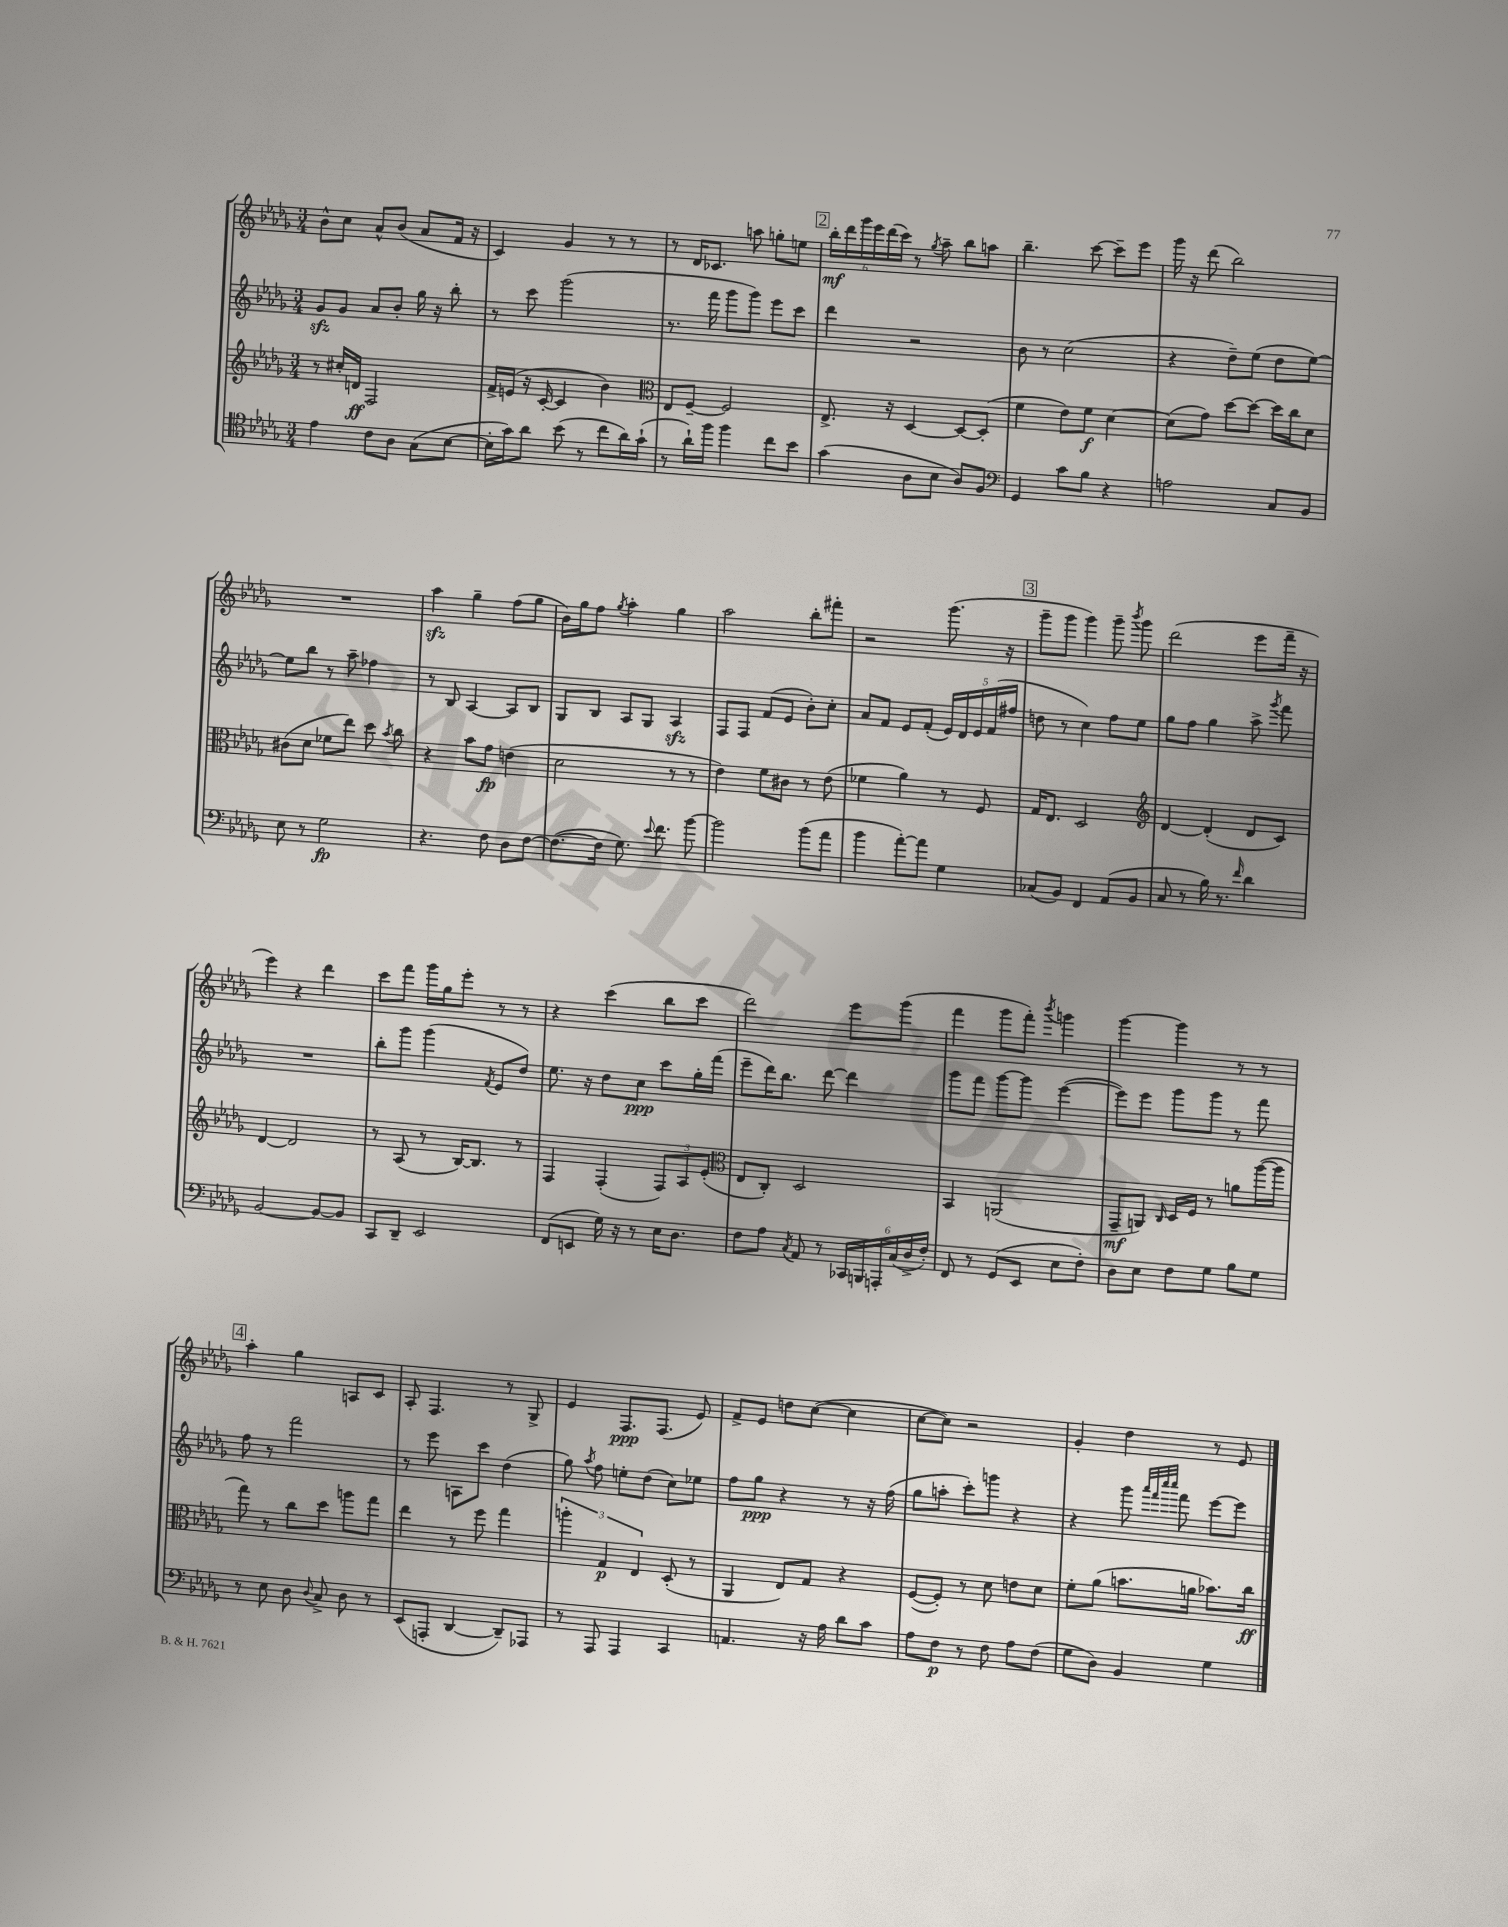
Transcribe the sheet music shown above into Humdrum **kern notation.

**kern	**dynam	**kern	**dynam	**kern	**dynam	**kern	**dynam
*part4	*part4	*part3	*part3	*part2	*part2	*part1	*part1
*staff4	*staff4	*staff3	*staff3	*staff2	*staff2	*staff1	*staff1
*clefC4	*	*clefG2	*	*clefG2	*	*clefG2	*
*k[b-e-a-d-g-]	*	*k[b-e-a-d-g-]	*	*k[b-e-a-d-g-]	*	*k[b-e-a-d-g-]	*
*M3/4	*	*M3/4	*	*M3/4	*	*M3/4	*
=28	=28	=28	=28	=28	=28	=28	=28
4e-\	.	8r	.	8g-zz/L	.	8b-^^\L	.
.	.	16cc#X'/LL	.	8g-/J	.	8cc\J	.
.	.	16dn/JJ	ff	.	.	.	.
8c\L	.	2F/	.	8a-/L	.	8a-^^/L	.
8A-\J	.	.	.	8b-'/J	.	(8b-/J	.
(8G-\L	.	.	.	16gg-\	.	8a-/L	.
.	.	.	.	16r	.	.	.
[8B-\J	.	.	.	8bb-'\	.	16f/Jk	.
.	.	.	.	.	.	16r	.
=29	=29	=29	=29	=29	=29	=29	=29
16B-'\LL]	.	16f^/LL	.	8r	.	4c/)	.
16g-\J)	.	(16en/JJ	.	.	.	.	.
8a-\J	.	16r	.	8ccc\	.	.	.
.	.	[16c'/	.	.	.	.	.
(8b-\	.	4c/]	.	(2ggg-\	.	4g-/	.
8r	.	.	.	.	.	.	.
8cc\L	.	4b-\)	.	.	.	8r	.
16a-\L)	.	.	.	.	.	8r	.
(16g-`\JJ	.	.	.	.	.	.	.
=30	=30	=30	=30	=30	=30	=30	=30
*	*	*clefC3	*	*	*	*	*
8r	.	8E-/L	.	8.r	.	8r	.
16a-`\LL)	.	[8F~/J	.	.	.	16d-/KL	.
16ff\JJ	.	.	.	16fff\	.	8.c-X/J	.
4ff\	.	2F/]	.	8ggg-\L	.	.	.
.	.	.	.	8ggg-\J)	.	8aan\	.
8cc\L	.	.	.	8eee-\L	.	8ggn'\L	.
8b-\J	.	.	.	8ccc\J	.	8een\J	.
!!LO:REH:place=s1:t=2
=31	=31	=31	=31	=31	=31	=31	=31
(4g-\	.	8.E-^/	.	4ddd-\	.	24bb-'\LL	mf
.	.	.	.	.	.	24ddd-\	.
.	.	.	.	.	.	24ggg-\	.
.	.	.	.	.	.	24eee-\	.
.	.	.	.	.	.	(24ddd-\	.
.	.	16r	.	.	.	.	.
.	.	.	.	.	.	24ccc\JJ)	.
8A-\L	.	[4D-/	.	2r	.	8r	.
.	.	.	.	.	.	8qgg-/	.
8B-\J	.	.	.	.	.	8aa-~\	.
8A-/L)	.	8D-/L_	.	.	.	8bb-\L	.
8F/J	.	(8D-'/J]	.	.	.	8aan\J	.
=32	=32	=32	=32	=32	=32	=32	=32
*clefF4	*	*	*	*	*	*	*
4GG-/	.	4f\	.	8b-\	.	4.bb-~\	.
.	.	.	.	8r	.	.	.
8c\L	.	8e-\L)	.	(2cc\	.	.	.
8B-\J	.	8f\J	f	.	.	[8ccc\	.
4r	.	[4d-\	.	.	.	8ccc~\L]	.
.	.	.	.	.	.	8eee-\J	.
=33	=33	=33	=33	=33	=33	=33	=33
2An\	.	(8d-\L]	.	4r	.	16ggg-\	.
.	.	.	.	.	.	16r	.
.	.	8g-\J)	.	.	.	(8ddd-\	.
.	.	[8dd-\L	.	8dd-~\L)	.	2bb-\)	.
.	.	8dd-\J_	.	(8ee-\J	.	.	.
8C/L	.	16dd-\LL]	.	8dd-\L	.	.	.
.	.	16cc\J	.	.	.	.	.
8BB-/J	.	8d-\J	.	[8ee-\J)	.	.	.
!!LO:LB:g=z
=34	=34	=34	=34	=34	=34	=34	=34
8E-\	.	(8c#X\L	.	8ee-\L]	.	2.r	.
8r	.	8d-\J	.	8bb-\J	.	.	.
2G-\	fp	8f-X\L	.	8r	.	.	.
.	.	8ee-\J)	.	8aa-~\	.	.	.
.	.	8dd-\	.	4ff-X\	.	.	.
.	.	8qb-/	.	.	.	.	.
.	.	8cc\	.	.	.	.	.
=35	=35	=35	=35	=35	=35	=35	=35
4.r	.	4r	.	8r	.	4aa-zz\	.
.	.	.	.	8B-/	.	.	.
.	.	8b-\L	.	[4A-/	.	4gg-~\	.
8F\	.	8g-\J	fp	.	.	.	.
8D-\L	.	(4en\	.	8A-/L]	.	(8ff\L	.
[8F\J	.	.	.	8B-/J	.	8gg-\J	.
=36	=36	=36	=36	=36	=36	=36	=36
(8.F\L_	.	2d-\	.	8G-/L	.	16b-\LL)	.
.	.	.	.	.	.	16gg-\J	.
.	.	.	.	8B-/J	.	8ff\J	.
16F\Jk]	.	.	.	.	.	.	.
.	.	.	.	.	.	8qgg-/	.
8.G-\)	.	.	.	8A-/L	.	4aa-'\	.
.	.	.	.	8G-/J	.	.	.
8qqe-/	.	.	.	.	.	.	.
8.f\	.	.	.	.	.	.	.
.	.	8r	.	4A-zz/	.	4gg-\	.
[8b-\	.	8r	.	.	.	.	.
=37	=37	=37	=37	=37	=37	=37	=37
2b-\]	.	4e-\)	.	8F/L	.	2aa-\	.
.	.	.	.	8F/J	.	.	.
.	.	8f\L	.	(8f/L	.	.	.
.	.	8c#X\J	.	8e-/J	.	.	.
(8b-\L	.	8r	.	8b-'\L)	.	8bb-'\L	.
8a-\J	.	(8e-\	.	8cc'\J	.	8fff#X'\J	.
=38	=38	=38	=38	=38	=38	=38	=38
4b-\	.	4f-X\	.	8a-/L	.	2r	.
.	.	.	.	8f/J	.	.	.
[8a-'\L)	.	4a-\)	.	8e-/L	.	.	.
8a-\J]	.	.	.	(8f'/J	.	.	.
4G-\	.	8r	.	20e-/LL)	.	(8.ggg-\	.
.	.	.	.	20d-/	.	.	.
.	.	.	.	20e-/	.	.	.
.	.	8F/	.	.	.	.	.
.	.	.	.	(20f/	.	.	.
.	.	.	.	.	.	16r	.
.	.	.	.	20ff#X/JJ	.	.	.
!!LO:REH:place=s1:t=3
=39	=39	=39	=39	=39	=39	=39	=39
(8C-X/L	.	16G-/KL	.	8ddn\	.	8ggg-~\L	.
.	.	8.E-/J	.	.	.	.	.
8BB-/J)	.	.	.	8r	.	8ggg-\J	.
4FF/	.	2D-/	.	4cc\)	.	4ggg-\)	.
(8AA-/L	.	.	.	8ff\L	.	8ggg-~\	.
.	.	.	.	.	.	8qbbb-/	.
8BB-/J	.	.	.	8ee-\J	.	8ggg-\	.
=40	=40	=40	=40	=40	=40	=40	=40
*	*	*clefG2	*	*	*	*	*
8C/	.	[4d-/	.	8gg-\L	.	(2ddd-\	.
8r	.	.	.	8ff\J	.	.	.
16B-\)	.	(4d-'/]	.	4gg-\	.	.	.
8.r	.	.	.	.	.	.	.
16qqf/	.	.	.	.	.	.	.
4d-\	.	8d-/L	.	8aa-^\	.	8eee-\L	.
.	.	.	.	8qggg-/	.	.	.
.	.	8c/J)	.	8fff\	.	16fff~\Jk	.
.	.	.	.	.	.	16r	.
!!LO:LB:g=z
=41	=41	=41	=41	=41	=41	=41	=41
[2BB-/	.	[4d-/	.	2.r	.	4eee-\)	.
.	.	2d-/]	.	.	.	4r	.
8BB-/L_	.	.	.	.	.	4ddd-\	.
8BB-/J]	.	.	.	.	.	.	.
=42	=42	=42	=42	=42	=42	=42	=42
8CC/L	.	8r	.	8bb-'\L	.	8ccc\L	.
8DD-~/J	.	(8A-/	.	8ggg-\J	.	8fff\J	.
2EE-/	.	8r	.	(4ggg-\	.	16ggg-\LL	.
.	.	.	.	.	.	16gg-\J	.
.	.	[16B-/KL)	.	.	.	8eee-'\J	.
.	.	8.B-/J]	.	.	.	.	.
.	.	.	.	8qf/	.	.	.
.	.	.	.	8e-/L	.	8r	.
.	.	8r	.	8dd-/J)	.	8r	.
=43	=43	=43	=43	=43	=43	=43	=43
(8FF/L	.	4F/	.	8.ee-\	.	4r	.
8EEn/J	.	.	.	.	.	.	.
.	.	.	.	16r	.	.	.
16G-\)	.	(4F'/	.	8dd-\L	.	(4ccc\	.
16r	.	.	.	.	.	.	.
8r	.	.	.	8cc\J	ppp	.	.
16E-\KL	.	12F/L)	.	8ccc\L	.	8bb-\L	.
8.D-\J	.	.	.	.	.	.	.
.	.	12A-/	.	.	.	.	.
.	.	.	.	16gg-'\L	.	8ccc\J	.
.	.	(12e-'/J	.	.	.	.	.
.	.	.	.	(16fff\JJ	.	.	.
=44	=44	=44	=44	=44	=44	=44	=44
*	*	*clefC3	*	*	*	*	*
8F\L	.	8E-/L	.	8eee-~\L	.	2ddd-\)	.
8A-\J	.	8C'/J)	.	16ddd-\K)	.	.	.
.	.	.	.	8.bb-\J	.	.	.
8qC/	.	.	.	.	.	.	.
8AA-/	.	2D-/	.	.	.	.	.
8r	.	.	.	[8ddd-\	.	.	.
24CC-X/LL	.	.	.	4ddd-\]	.	8eee-\L	.
24BBBn/	.	.	.	.	.	.	.
24AAAn'/	.	.	.	.	.	.	.
(24C/	.	.	.	.	.	(8ggg-\J	.
24D-^/	.	.	.	.	.	.	.
24F'/JJ)	.	.	.	.	.	.	.
=45	=45	=45	=45	=45	=45	=45	=45
8FF/	.	4BB-/	.	8ggg-\L	.	4fff\	.
8r	.	.	.	8fff\J	.	.	.
(8GG-/L	.	(2AAn/	.	[8ggg-\L	.	8ggg-\L	.
8EE-/J	.	.	.	8ggg-\J]	.	8fff'\J)	.
.	.	.	.	.	.	8qbbb-/	.
8E-\L	.	.	.	([4eee-\	.	4gggn\	.
8F'\J)	.	.	.	.	.	.	.
=46	=46	=46	=46	=46	=46	=46	=46
8D-\L	.	8GG-~/L	mf	8eee-\L])	.	[4ggg-\	.
8E-\J	.	8AAn/J)	.	8eee-\J	.	.	.
.	.	16qqC/	.	.	.	.	.
8F\L	.	16D-/LL	.	8ggg-\L	.	4ggg-\]	.
.	.	16F/JJ	.	.	.	.	.
8G-\J	.	8r	.	8ggg-\J	.	.	.
8B-\L	.	8an\L	.	8r	.	8r	.
8G-\J	.	([16aa-\L	.	8fff\	.	8r	.
.	.	16aa-\JJ]	.	.	.	.	.
!!LO:LB:g=z
!!LO:REH:place=s1:t=4
=47	=47	=47	=47	=47	=47	=47	=47
8r	.	8gg-\)	.	8ff\	.	4aa-'\	.
8E-\	.	8r	.	8r	.	.	.
8D-\	.	8cc\L	.	2fff\	.	4gg-\	.
8qqD-/	.	.	.	.	.	.	.
8C^/	.	8dd-\J	.	.	.	.	.
8D-\	.	8aan\L	.	.	.	8An/L	.
8r	.	8gg-\J	.	.	.	8c/J	.
=48	=48	=48	=48	=48	=48	=48	=48
(8EE-/L	.	4ee-\	.	8r	.	8A-'/	.
8AAAn'/J	.	.	.	8eee-\	.	4.F/	.
[4DD-/	.	8r	.	8An\L	.	.	.
.	.	8ff\	.	8ccc\J	.	.	.
8DD-~/L])	.	4gg-\	.	(4dd-\	.	8r	.
8AAA-X/J	.	.	.	.	.	8G-^/	.
=49	=49	=49	=49	=49	=49	=49	=49
8r	.	6aan'\	.	8gg-\)	.	4e-/	.
.	.	.	.	8qaa-/	.	.	.
8AAA-/	.	.	.	8ff\	.	.	.
.	.	6G-/	p	.	.	.	.
4AAA-/	.	.	.	8een'\L	.	8.F/L	ppp
.	.	6E-/	.	.	.	.	.
.	.	.	.	(8dd-\J	.	.	.
.	.	.	.	.	.	(8.F/J	.
4CC/	.	(8D-'/	.	8cc\L)	.	.	.
.	.	8r	.	8ee-X\J	.	8e-/)	.
=50	=50	=50	=50	=50	=50	=50	=50
4.AAn/	.	4AA-/	.	8ff\L	.	8f^/L	.
.	.	.	.	8gg-\J	ppp	8e-/J	.
.	.	8E-/L)	.	4r	.	8ddn\L	.
16r	.	8G-/J	.	.	.	([8cc\J	.
16A-\	.	.	.	.	.	.	.
8d-\L	.	4r	.	8r	.	4cc\]	.
8c\J	.	.	.	16r	.	.	.
.	.	.	.	(16ff\	.	.	.
=51	=51	=51	=51	=51	=51	=51	=51
8A-\L	.	([8F/L	.	8gg-\L	.	[8cc\L	.
8F\J	p	8F'/J])	.	8aan'\J	.	8cc\J])	.
8r	.	8r	.	8ccc'\L)	.	2r	.
8F\	.	8d-\	.	8gggn\J	.	.	.
8A-\L	.	8en\L	.	4r	.	.	.
(8F\J	.	8d-\J	.	.	.	.	.
=52	=52	=52	=52	=52	=52	=52	=52
8G-\L	.	8f'\L	.	4r	.	4g-'/	.
8D-\J)	.	(8a-\J	.	.	.	.	.
4BB-/	.	8.bn\L	.	8ggg-\	.	4dd-\	.
.	.	.	.	32qqaaa-/LLL	.	.	.
.	.	.	.	32qqfff/	.	.	.
.	.	.	.	32qqcccc/	.	.	.
.	.	.	.	32qqcccc/JJJ	.	.	.
.	.	.	.	8fff\	.	.	.
.	.	16an\Jk	.	.	.	.	.
4G-\	.	8.b-X\L)	.	[8eee-\L	.	8r	.
.	.	.	.	8eee-\J]	.	8e-/	.
.	.	16cc\Jk	ff	.	.	.	.
==	==	==	==	==	==	==	==
*-	*-	*-	*-	*-	*-	*-	*-
